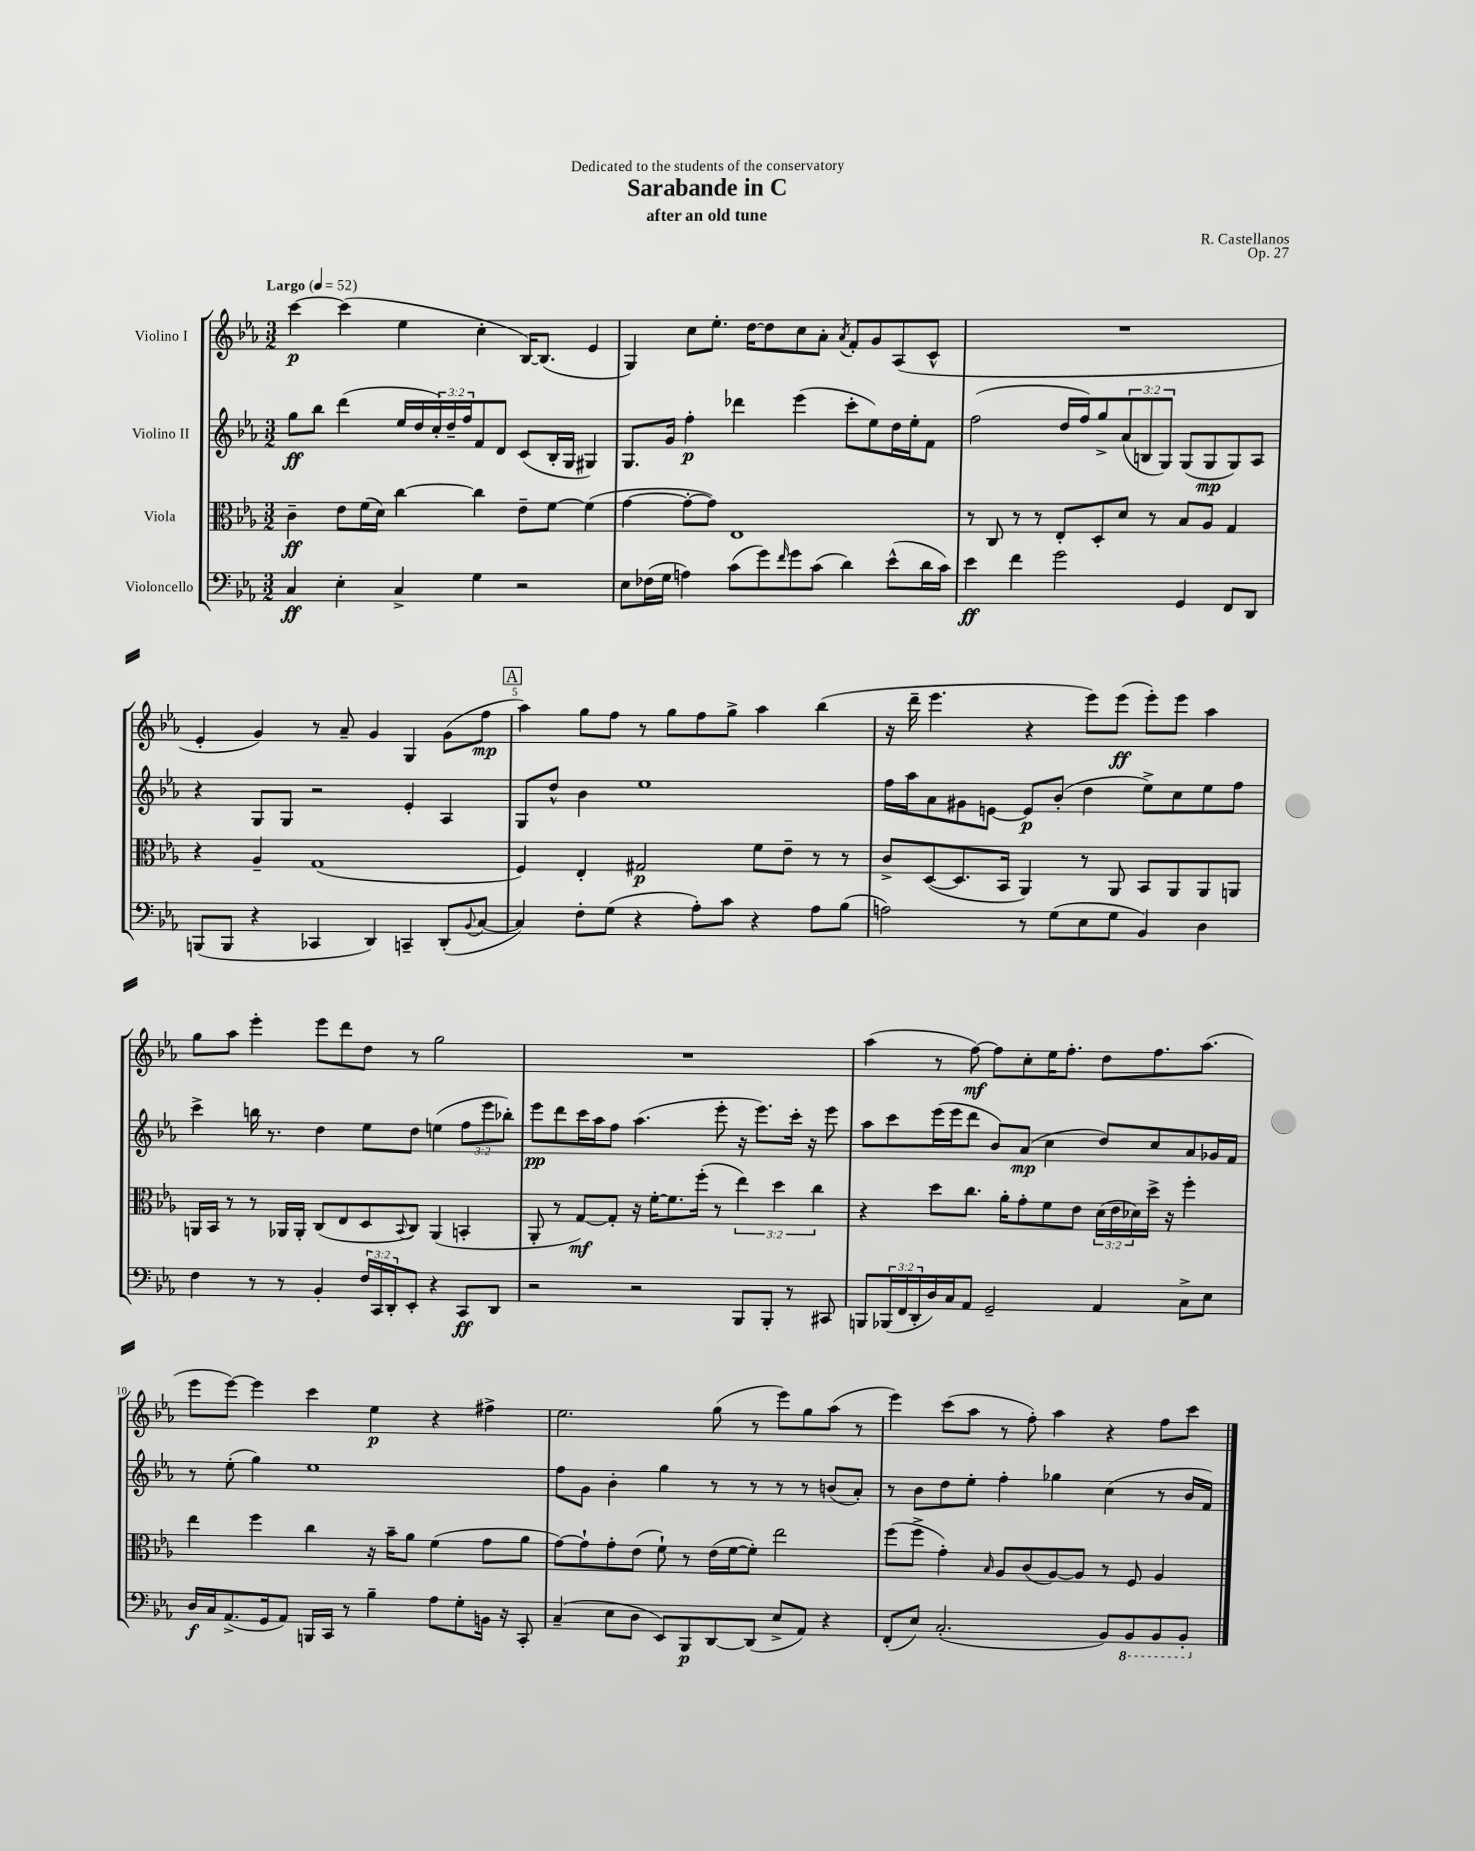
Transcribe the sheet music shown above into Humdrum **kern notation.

**kern	**kern	**kern	**kern
*staff4	*staff3	*staff2	*staff1
*clefF4	*clefC3	*clefG2	*clefG2
*k[b-e-a-]	*k[b-e-a-]	*k[b-e-a-]	*k[b-e-a-]
*M3/2	*M3/2	*M3/2	*M3/2
*MM52	*MM52	*MM52	*MM52
4C	4c~	8gg	[4ccc
.	.	8bb-	.
4E-'	8e-	(4ddd	(4ccc]
.	(16f	.	.
.	16d)	.	.
4C^	[4cc	16ee-	4ee-
.	.	16dd	.
.	.	24cc')	.
.	.	24dd~	.
.	.	24ff	.
4G	4cc]	8f	4cc'
.	.	8d	.
2r	8e-~	(8c	[16B-)
.	.	.	(8.B-]
.	[8f	16B-'	.
.	.	16G	.
.	(4f]	4G#)	4e-
=	=	=	=
8E-	[4g	8.G	4G)
(16F-	.	.	.
16G	.	16g	.
4A)	8g'_	4ff'	8cc
.	8g])	.	8.ee-'
(8c	1E-	4ddd-	.
.	.	.	[16dd
8g)	.	.	8dd]
16qqf	.	.	.
8g	.	(4eee-	8cc
(8c	.	.	8a-'
.	.	.	8qa-
4d)	.	8ccc'	8f'
.	.	8ee-)	8g
(8e-^^	.	16dd	(8A-
.	.	16ee-'	.
16d	.	8f	8c^^
16c)	.	.	.
=	=	=	=
4e-	8r	(2ff	1.r
.	8C	.	.
4f	8r	.	.
.	8r	.	.
2g	8E-'	16dd	.
.	.	16ff)	.
.	8D'	8gg^	.
.	8d	(12a-	.
.	.	12B	.
.	8r	.	.
.	.	12G)	.
4GG	8B-	(8G	.
.	8A-	8G	.
8FF	4G	8G)	.
8DD	.	8A-	.
=	=	=	=
(8BBB	4r	4r	4e-'
8BBB	.	.	.
4r	4A-~	8G	4g)
.	.	8G	.
4CC-	(1G	2r	8r
.	.	.	8a-~
4DD)	.	.	4g
4CC~	.	4e-'	4G
(8DD'	.	4A-	(8g
8qqBB-	.	.	.
[8C	.	.	8ff
=	=	=	=
4C])	4F)	8G	4aa-)
.	.	8dd^^	.
8F'	4E-'	4b-	8gg
(8G	.	.	8ff
4r	2G#	1ee-	8r
.	.	.	8gg
8A-')	.	.	8ff
8c	.	.	8gg^
4r	8f	.	4aa-
.	8e-~	.	.
8A-	8r	.	(4bb-
(8B-	8r	.	.
=	=	=	=
2A)	8c^	16ff	16r
.	.	16aa-	16ddd~
.	([8D	8a-	4.eee-
.	8.D]	8g#	.
.	.	[8e	.
.	16BB-	.	.
8r	4AA-)	8e]	4r
(8G	.	(8b-'	.
8E-	8r	4dd	8eee-)
8G	8AA-	.	(8eee-
4BB-)	8BB-	8ee-^)	8eee-')
.	8AA-	8cc	8eee-
4D	8AA-	8ee-	4aa-
.	8AA	8ff	.
=	=	=	=
4F	16AA	4ccc^	8gg
.	16BB-	.	.
.	8r	.	8aa-
8r	8r	16bb	4eee-'
.	.	8.r	.
8r	16AA-	.	.
.	16AA-'	.	.
4BB-'	(8C	4dd	8eee-
.	8E-	.	8ddd
24F	8D	8ee-	8dd
24CC	.	.	.
24DD'	.	.	.
.	8qqBB-	.	.
8EE-'	8C)	8dd	8r
4r	(4AA-	(4ee	2gg
8CC	4BB'	12ff	.
.	.	12eee-	.
8DD	.	.	.
.	.	12bb-')	.
=	=	=	=
2r	8AA-'	8eee-	1.r
.	8r	8ddd	.
.	[8G)	16ccc	.
.	.	16aa-	.
.	8G']	8ff	.
2r	16r	(4.aa-	.
.	[16f'	.	.
.	8.f]	.	.
.	(16ff'	.	.
.	8r	8eee-'	.
8BBB-	6ee-)	16r	.
.	.	8.eee-)	.
8BBB-'	.	.	.
.	6dd	.	.
8r	.	16ccc'	.
.	.	16r	.
.	6cc	.	.
8CC#	.	8eee-	.
=	=	=	=
8BBB	4r	8aa-	(4aa-
(24BBB-	.	8ccc	.
24FF	.	.	.
24DD'	.	.	.
16D)	8dd	(16eee-	8r
16C	.	16eee-	.
8AA-	8.cc	8ddd	[8ff)
2GG~	.	8b-)	8ff]
.	16a-'	.	.
.	8g'	(8a-	8cc'
.	8f	4cc	16ee-
.	.	.	8.ff'
.	8e-	.	.
4AA-	(24d	8dd)	8dd
.	24e-	.	.
.	24d-)	.	.
.	16dd^	8cc	8.ff
.	16r	.	.
8C^	4ff'	8a-	.
.	.	.	(8.aa-
8E-	.	16g-	.
.	.	16f	.
=	=	=	=
16D	4ee-	8r	8eee-
16C	.	.	.
(8.AA-^	.	(8ee-'	[8eee-)
.	4ff	4gg)	4eee-]
16GG	.	.	.
8AA-)	.	.	.
16BBB	4cc	1ee-	4ccc
16CC	.	.	.
8r	.	.	.
4B-~	16r	.	4ee-
.	16b-~	.	.
.	8a-	.	.
8A-	(4f	.	4r
8G'	.	.	.
16BB	8g	.	4ff#^
16r	.	.	.
8CC'	8a-	.	.
=	=	=	=
(4C~	[8g)	8ff	2.ee-
.	8g`]	8g	.
8E-	8g'	4b-'	.
8D	(8e-	.	.
8EE-)	8f`)	4gg	.
8BBB-	8r	.	.
[8DD	(16e-	8r	(8gg
.	[16f	.	.
(8DD]	8f'])	8r	8r
8E-^	2ee-	8r	8eee-)
8AA-)	.	8r	8gg
4r	.	(8b	(8aa-
.	.	8a-')	8r
=	=	=	=
(8FF'	(8ff	8r	4eee-)
8E-)	8ff^	8b-	.
(2.C'	4g')	8dd	(8ccc
.	.	8ee-'	8aa-
.	16qqB-	.	.
.	8A-	4ff'	8r
.	(8c	.	8ff')
.	[8A-)	4gg-	4aa-
.	8A-]	.	.
8BB-)	8r	(4cc	4r
8BBB-	8F	.	.
8BBB-	4A-	8r	8ff
8BBB-'	.	16b-	8ccc
.	.	16f)	.
==	==	==	==
*-	*-	*-	*-
